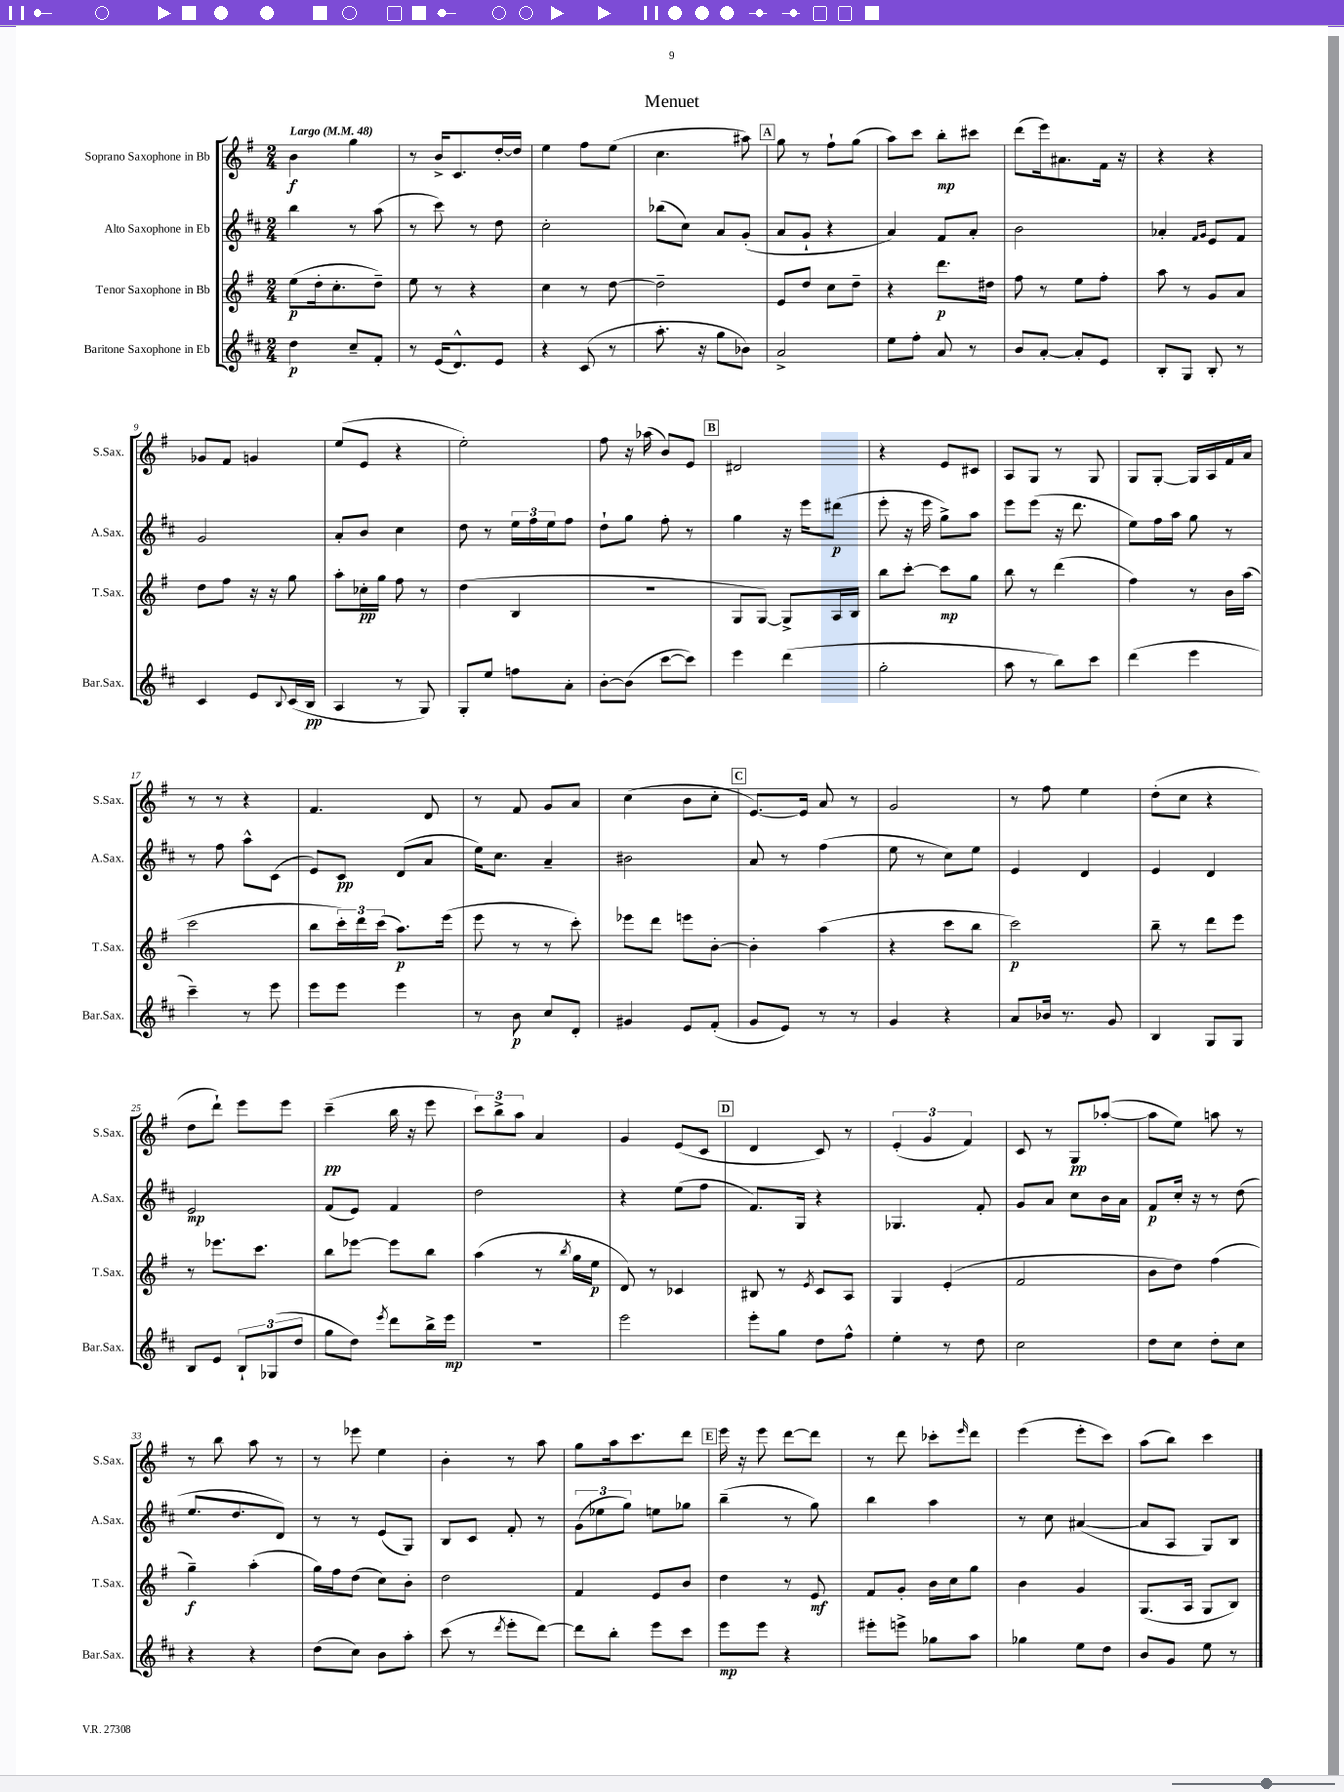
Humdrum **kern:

**kern	**kern	**kern	**kern
*staff4	*staff3	*staff2	*staff1
*clefG2	*clefG2	*clefG2	*clefG2
*k[f#c#]	*k[f#]	*k[f#c#]	*k[f#]
*M2/4	*M2/4	*M2/4	*M2/4
*MM48	*MM48	*MM48	*MM48
4dd	(8ee	4bb	4b
.	16dd'	.	.
.	8.cc'	.	.
8cc#~	.	8r	4gg
8f#'	8dd~)	(8aa	.
=	=	=	=
8r	8ee	8r	8r
(16e	8r	8ccc#)	16b^
8.d^^)	.	.	8.c
.	4r	8r	.
8e	.	8dd	[16dd'
.	.	.	16dd]
=	=	=	=
4r	4cc	2cc#'	4ee
(8c#	8r	.	8ff#
8r	[8dd	.	(8ee
=	=	=	=
8.aa'	2dd~]	(8bb-	4.cc
.	.	8cc#)	.
16r	.	.	.
8gg	.	8a	.
8b-)	.	(8g'	8aa#)
=	=	=	=
2a^	8e	8a	8gg
.	8dd	8g`	8r
.	8cc	4r	8ff#`
.	8dd~	.	(8gg
=	=	=	=
8ee	4r	4a)	8aa)
8ff#'	.	.	8ccc
8a	8.ddd	8f#	8bb'
8r	.	8a'	8ccc#
.	16dd#	.	.
=	=	=	=
8b	8ff#	2b	(8ddd
[8a'	8r	.	16eee)
.	.	.	8.a#
8a']	8ee	.	.
8e	8ff#'	.	16f#
.	.	.	16r
=	=	=	=
8B'	8aa	4a-'	4r
8G	8r	.	.
.	.	16qqf#	.
.	.	16qqg	.
8B'	8g	8e	4r
8r	8a	8f#	.
=	=	=	=
4c#	8dd	2g	8g-
.	8ff#	.	8f#
8e	16r	.	4g
.	16r	.	.
8qqB	.	.	.
(16c#	8gg	.	.
16B	.	.	.
=	=	=	=
4A	8aa'	8a'	(8ee
.	16cc-'	8b	8e
.	16gg	.	.
8r	8ff#	4cc#	4r
8G)	8r	.	.
=	=	=	=
8G'	(4dd	8dd	2ee')
8ee	.	8r	.
8ff	4B	24ee	.
.	.	24ff#	.
.	.	24ee	.
8a'	.	8ff#	.
=	=	=	=
[8b'	2r	8dd`	8ff#
(8b]	.	8gg	16r
.	.	.	(16aa-
[8ccc#	.	8ff#'	8b)
8ccc#])	.	8r	8e
=	=	=	=
4eee	8G	4gg	2d#
.	[8G)	.	.
(4ddd	8G^]	16r	.
.	.	16eee	.
.	16A	(8ddd#	.
.	16B	.	.
=	=	=	=
2gg'	8bb	8eee'	4r
.	[8ccc'	16r	.
.	.	16eee	.
.	8ccc]	8gg^)	8e
.	8gg	8aa	8c#
=	=	=	=
8aa	8bb	8eee	8A
8r	8r	(8eee	8G
8bb)	(4ddd	16r	8r
.	.	8.ddd	.
8ccc#	.	.	8G
=	=	=	=
(4ddd	4ff#)	8ee)	8G
.	.	16ff#	[8G'
.	.	16aa	.
4eee	8r	8gg	16G]
.	.	.	16A
.	16b	8r	16f#
.	(16aa	.	16a
=	=	=	=
4ccc#~)	2ccc	8r	8r
.	.	8ff#	8r
8r	.	8aa^^	4r
8eee	.	(8c#	.
=	=	=	=
8eee	8bb	8e)	4.f#
8eee	24ccc')	8c#	.
.	24ddd	.	.
.	(24ccc	.	.
4eee	8.aa)	(8d	.
.	.	8a	8d
.	(16eee	.	.
=	=	=	=
8r	8eee	16ee)	8r
.	.	8.cc#	.
8b	8r	.	8f#
8cc#	8r	4a~	8g
8d'	8ccc')	.	8a
=	=	=	=
4g#	8eee-	2b#	(4cc
.	8ddd	.	.
8e	8eee	.	8b
(8f#'	[8b'	.	8cc'
=	=	=	=
8g	4b']	8a	[8.e)
8e)	.	8r	.
.	.	.	16e]
8r	(4aa	(4ff#	8a
8r	.	.	8r
=	=	=	=
4g	4r	8ee	2g
.	.	8r	.
4r	8ccc	8cc#)	.
.	8bb	8ee	.
=	=	=	=
8a	2ccc)	4e	8r
16b-	.	.	8ff#
8.r	.	.	.
.	.	4d	4ee
8g	.	.	.
=	=	=	=
4B	8bb~	4e	(8dd'
.	8r	.	8cc
8G	8ddd	4d	4r
8G	8eee	.	.
=	=	=	=
8B	8r	2e	8dd
8e	8.eee-	.	8ddd`)
12B`	.	.	8eee
.	8.ccc	.	.
(12G-	.	.	.
.	.	.	8eee
12dd	.	.	.
=	=	=	=
8gg	8bb	(8f#	(4ccc~
8dd)	[8eee-	8e)	.
8qeee	.	.	.
8ddd	8eee-]	4f#	16bb
.	.	.	16r
16bb^	8bb	.	8eee
16eee	.	.	.
=	=	=	=
2r	(4aa	2dd	12ccc)
.	.	.	12bb^
.	.	.	12aa
.	8r	.	4a
.	8qbb	.	.
.	16gg	.	.
.	16ee	.	.
=	=	=	=
2eee	8d)	4r	4g
.	8r	.	.
.	4c-	(8ee	(8e
.	.	8ff#	8c
=	=	=	=
8eee'	8B#	8.f#)	4d
8gg	8r	.	.
.	.	16G	.
.	8qe	.	.
8dd	8c	4r	8c)
8ff#^^	8A	.	8r
=	=	=	=
4ee'	4G	4.G-	(6e'
.	.	.	6g
8r	(4e'	.	.
.	.	.	6f#)
8dd	.	8f#'	.
=	=	=	=
2cc#	2f#	8g	8c
.	.	8a	8r
.	.	8cc#	8G
.	.	16b	([8aa-'
.	.	16a	.
=	=	=	=
8dd	8b	8f#	8aa-]
8cc#	8dd)	16cc#'	8ee)
.	.	16r	.
8dd'	(4ff#	8r	8aa
8cc#	.	(8dd	8r
=	=	=	=
4r	4gg~)	8.ee	8r
.	.	.	8bb
.	.	8.dd	.
4r	(4aa'	.	8aa
.	.	8d)	8r
=	=	=	=
(8dd	16gg)	8r	8r
.	16ff#	.	.
8cc#)	(8dd	8r	8eee-
8b	8cc)	(8e	4ee
8aa'	8b'	8G)	.
=	=	=	=
(8ccc#	2dd	8B	4b'
8r	.	8c#	.
8qddd	.	.	.
8eee'	.	8f#'	8r
[8ddd)	.	8r	8aa
=	=	=	=
8ddd]	4f#	(12g	8gg
.	.	12ee-	.
8bb'	.	.	16aa
.	.	12gg)	.
.	.	.	8.ccc
8eee	8e	8ee	.
8ccc#	8b	8gg-	8ddd
=	=	=	=
8eee	4dd	(4bb~	16eee
.	.	.	16r
8eee	.	.	8eee
4r	8r	8r	[8ddd
.	8e	8gg)	8ddd]
=	=	=	=
8eee#'	8f#	4bb	8r
8eee^	8g'	.	8ddd
8gg-	16b	4aa	8ccc-'
.	16cc	.	.
.	.	.	16qqeee
8aa	8gg	.	8ddd
=	=	=	=
4gg-	4b	8r	(4eee
.	.	8cc#	.
8ee	4g	([4a#	8eee'
8dd	.	.	8ccc)
=	=	=	=
8b	(8.G	8a#]	(8aa
8g	.	8A	8bb)
.	16A	.	.
8ee	8G	8G)	4ccc
8r	8B)	8B	.
==	==	==	==
*-	*-	*-	*-
